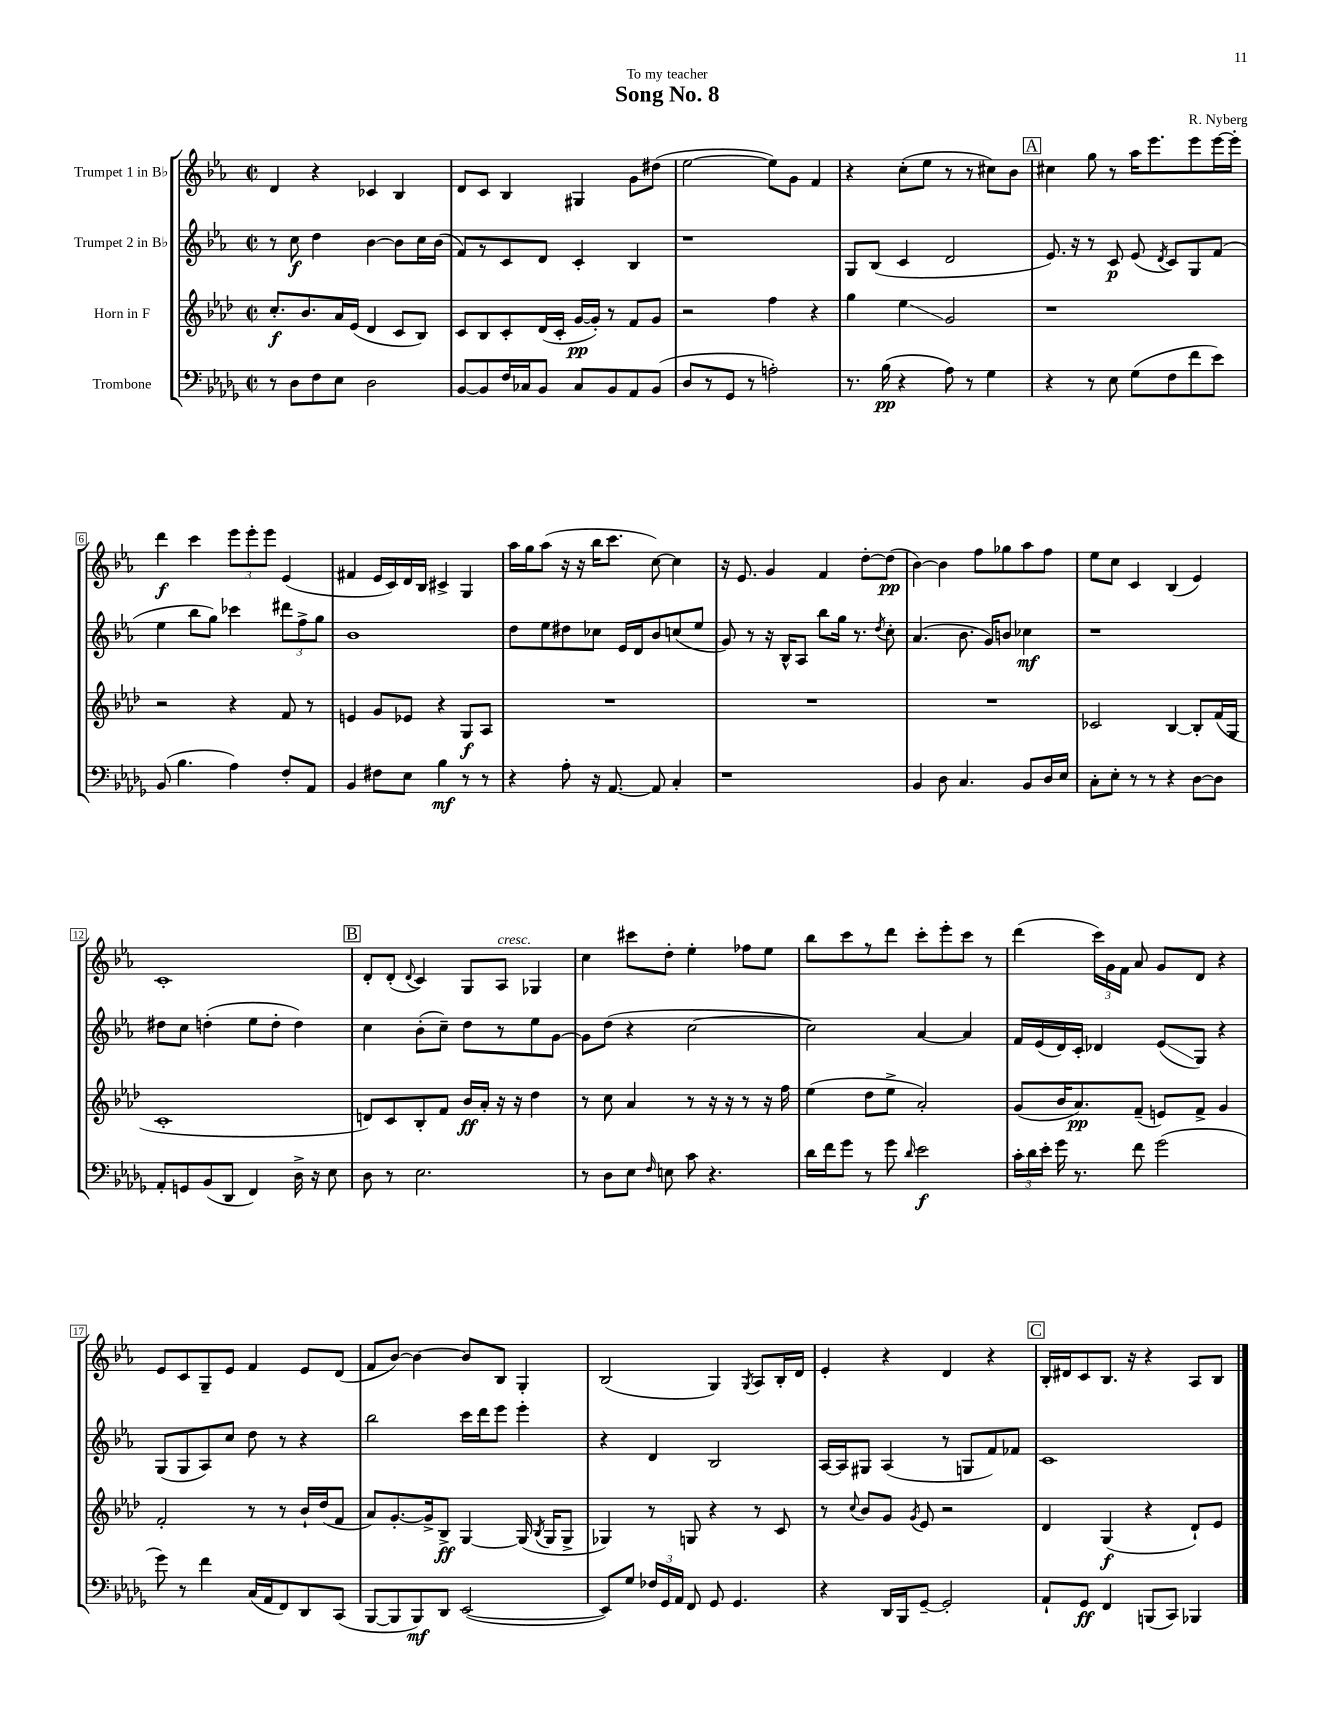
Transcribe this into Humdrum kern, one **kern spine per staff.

**kern	**kern	**kern	**kern
*staff4	*staff3	*staff2	*staff1
*clefF4	*clefG2	*clefG2	*clefG2
*k[b-e-a-d-g-]	*k[b-e-a-d-]	*k[b-e-a-]	*k[b-e-a-]
*M2/2	*M2/2	*M2/2	*M2/2
*met(c|)	*met(c|)	*met(c|)	*met(c|)
8r	8.cc'	8r	4d
8D-	.	8cc	.
.	8.b-	.	.
8F	.	4dd	4r
8E-	16a-	.	.
.	(16e-	.	.
2D-	4d-	[4b-	4c-
.	8c	8b-]	4B-
.	8B-)	16cc	.
.	.	(16b-	.
=	=	=	=
[8BB-	8c	8f)	8d
8BB-]	8B-	8r	8c
16F	8c'	8c	4B-
16C-	.	.	.
8BB-	(16d-	8d	.
.	16c'	.	.
8C-	[16g	4c'	4G#
.	16g'])	.	.
8BB-	8r	.	.
8AA-	8f	4B-	8g
(8BB-	8g	.	(8dd#
=	=	=	=
8D-	2r	1r	[2ee-
8r	.	.	.
8GG-	.	.	.
8r	.	.	.
2A')	4ff	.	8ee-])
.	.	.	8g
.	4r	.	4f
=	=	=	=
8.r	4gg	8G	4r
.	.	(8B-	.
(16B-	.	.	.
4r	4ee-	4c	(8cc'
.	.	.	8ee-
8A-)	2g	2d	8r
8r	.	.	8r
4G-	.	.	8cc#)
.	.	.	8b-
=	=	=	=
4r	1r	8.e-)	4cc#
.	.	16r	.
8r	.	8r	8gg
8E-	.	8c	8r
(8G-	.	(8e-	16aa-
.	.	.	8.eee-
.	.	8qd	.
8F	.	8c)	.
8f	.	8G	8eee-
8e-)	.	(8f	[16eee-
.	.	.	16eee-']
=	=	=	=
(8BB-	2r	4ee-	4ddd
4.B-	.	.	.
.	.	8bb-	4ccc
.	.	8gg)	.
4A-)	4r	4ccc-	12eee-
.	.	.	12eee-'
.	.	.	12eee-
8F'	8f	12ddd#	(4e-
.	.	12ff^	.
8AA-	8r	.	.
.	.	12gg	.
=	=	=	=
4BB-	4e	1b-	4f#
8F#	8g	.	16e-
.	.	.	16c)
8E-	8e-	.	16d
.	.	.	16B-
4B-	4r	.	4c#^
8r	8G	.	4G
8r	8A-	.	.
=	=	=	=
4r	1r	8dd	16aa-
.	.	.	16gg
.	.	8ee-	(8aa-
8A-'	.	8dd#	16r
.	.	.	16r
16r	.	8cc-	16bb-
[8.AA-	.	.	8.ccc
.	.	16e-	.
.	.	16d	.
8AA-]	.	8b-	[8cc)
4C'	.	(8cc	4cc]
.	.	8ee-	.
=	=	=	=
1r	1r	8g)	16r
.	.	.	8.e-
.	.	8r	.
.	.	16r	4g
.	.	16B-^^	.
.	.	8A-	.
.	.	8bb-	4f
.	.	16gg	.
.	.	8.r	.
.	.	.	[8dd'
.	.	8qdd	.
.	.	8cc'	(8dd]
=	=	=	=
4BB-	1r	(4.a-	[4b-)
8D-	.	.	4b-]
4.C	.	8.b-	.
.	.	.	8ff
.	.	16g)	.
.	.	8b	8gg-
8BB-	.	4cc-	8aa-
16D-	.	.	8ff
16E-	.	.	.
=	=	=	=
8C'	2c-	1r	8ee-
8E-'	.	.	8cc
8r	.	.	4c
8r	.	.	.
4r	[4B-	.	(4B-
[8D-	8B-']	.	4e-)
8D-]	(16f	.	.
.	16G	.	.
=	=	=	=
8AA-'	1c'	8dd#	1c'
8GG	.	8cc	.
(8BB-	.	(4dd'	.
8DD-	.	.	.
4FF)	.	8ee-	.
.	.	8dd'	.
16D-^	.	4dd)	.
16r	.	.	.
8E-	.	.	.
=	=	=	=
8D-	8d)	4cc	8d'
8r	8c	.	(8d'
.	.	.	8qqd
2.E-	8B-'	(8b-'	4c)
.	8f	8cc~)	.
.	16b-	8dd	8G
.	16a-'	.	.
.	16r	8r	8A-
.	16r	.	.
.	4dd-	8ee-	4G-
.	.	[8g	.
=	=	=	=
8r	8r	8g]	4cc
8D-	8cc	(8dd	.
8E-	4a-	4r	8ccc#
16qqF	.	.	.
8E	.	.	8dd'
8c	8r	[2cc	4ee-'
4.r	16r	.	.
.	16r	.	.
.	8r	.	8ff-
.	16r	.	8ee-
.	16ff	.	.
=	=	=	=
16d-	(4ee-	2cc])	8bb-
16f	.	.	.
8g-	.	.	8ccc
8r	8dd-	.	8r
8g-	8ee-^	.	8ddd
16qqd-	.	.	.
2e-	2a-')	[4a-	8ccc'
.	.	.	8eee-'
.	.	4a-]	8ccc
.	.	.	8r
=	=	=	=
24c'	(8g	16f	(4ddd
24d-	.	.	.
.	.	(16e-	.
24e-'	.	.	.
16g-	16b-	16d)	.
8.r	8.a-)	16c'	.
.	.	4d-	24ccc)
.	.	.	24g
.	.	.	24f
8f	(8f~	.	8a-
(2g-	8e)	(8e-	8g
.	8f^	8G)	8d
.	4g	4r	4r
=	=	=	=
8g-)	2f'	(8G	8e-
8r	.	8G	8c
4f	.	8A-)	8G~
.	.	8cc	8e-
(16C	8r	8dd	4f
16AA-	.	.	.
8FF)	8r	8r	.
8DD-	16b-`	4r	8e-
.	(16dd-	.	.
(8CC	8f	.	(8d
=	=	=	=
[8BBB-	8a-)	2bb-	8f
8BBB-]	[8.g'	.	[8b-)
8BBB-)	.	.	4b-_
.	16g^]	.	.
8DD-	8B-^	.	.
([2EE-	[4G	16ccc	8b-]
.	.	16ddd	.
.	.	8eee-	8B-
.	(16G]	4eee-'	4G'
.	8qB-	.	.
.	16G	.	.
.	8G^	.	.
=	=	=	=
8EE-])	4G-)	4r	(2B-
8G-	.	.	.
24F-	8r	4d	.
24GG-	.	.	.
24AA-	.	.	.
8FF	8G	.	.
8GG-	4r	2B-	4G)
4.GG-	.	.	.
.	.	.	8qG
.	8r	.	8A-
.	8c	.	16B-'
.	.	.	16d
=	=	=	=
4r	8r	[16A-	4e-'
.	.	16A-]	.
.	8qqcc	.	.
.	8b-	8G#	.
16DD-	8g	(4A-	4r
16BBB-	.	.	.
.	8qg	.	.
[8GG-~	8e-	.	.
2GG-']	2r	8r	4d
.	.	8G	.
.	.	8f)	4r
.	.	8f-	.
=	=	=	=
8AA-`	4d-	1c	16B-'
.	.	.	16d#
8GG-	.	.	8c
4FF	(4G	.	8.B-
.	.	.	16r
(8BBB	4r	.	4r
8CC)	.	.	.
4BBB-	8d-`)	.	8A-
.	8e-	.	8B-
==	==	==	==
*-	*-	*-	*-
